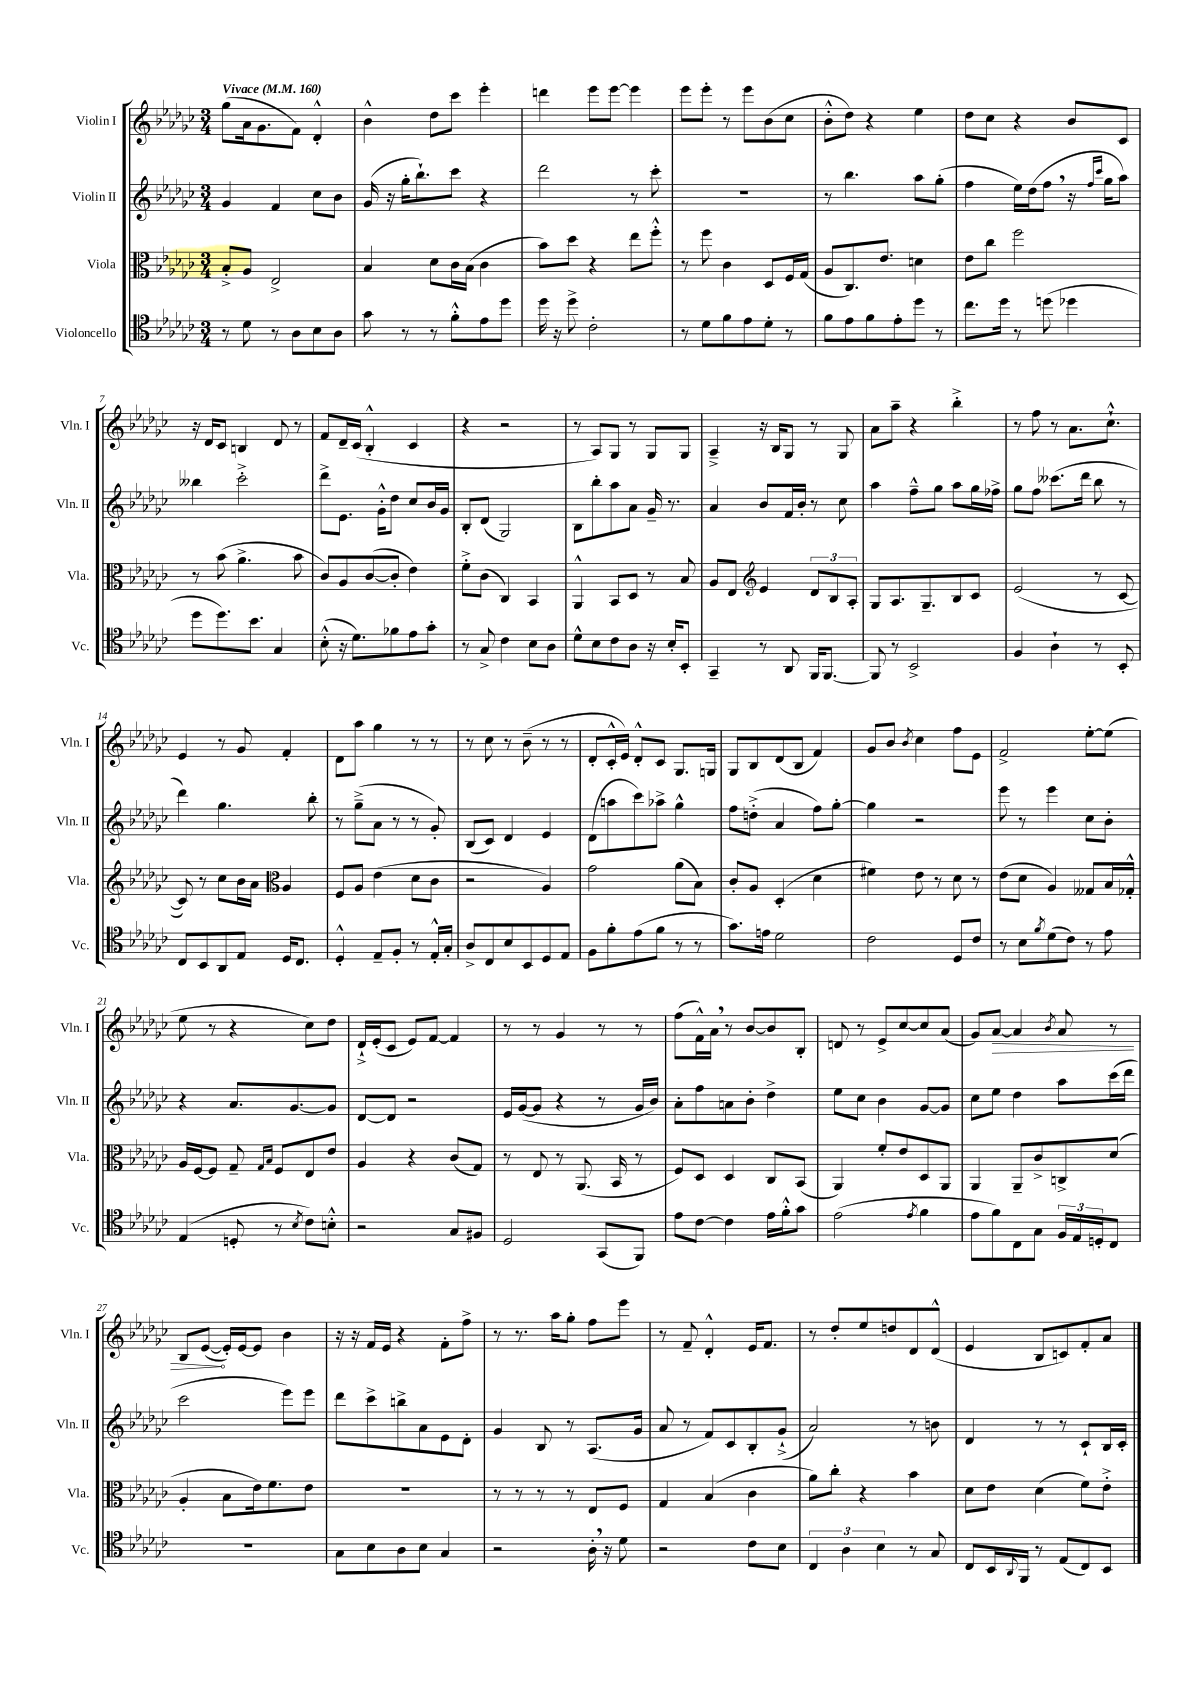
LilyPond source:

<<
\new StaffGroup <<
\new Staff = "s0" \with { instrumentName = "Violin I" shortInstrumentName = "Vln. I" } {
    \clef treble \key ges \major \numericTimeSignature \time 3/4 \tempo "Vivace" 4 = 160
    ges''8( aes'16 ges'8. f'8) des'4-.-^ |
    bes'4-^ des''8 ces'''8 ees'''4-. |
    d'''4 ees'''8 ees'''8~ ees'''4 |
    ees'''8 ees'''8-. r8 ees'''8 bes'8( ces''8 |
    bes'8-.-^ des''8) r4 ees''4 |
    des''8 ces''8 r4 bes'8 ces'8 |
    r16 des'16 ces'8 b4 des'8 r8 |
    f'8 des'16-- ces'16( bes4-.-^ ces'4 |
    r4 r2 |
    r8 aes8) ges8 r8 ges8 ges8 |
    aes4---> r16 bes16 ges8 r8 ges8 |
    aes'8 aes''8-- r4 bes''4-.-> |
    r8 f''8 r8 aes'8. ces''8.-!-^ |
    ees'4 r8 ges'8 f'4-. |
    des'8 aes''8 ges''4 r8 r8 |
    r8 ces''8 r8 bes'8--( r8 r8 |
    des'8-. ces'16-.-^ ees'16) des'8-.-^ ces'8 ges8. g16 |
    ges8 bes8 des'8( bes8 f'4) |
    ges'8 bes'8 \acciaccatura { bes'8 } ces''4 f''8 ees'8 |
    f'2-> ees''8~-. ees''8( |
    ees''8 r8 r4 ces''8) des''8 |
    des'16-!-> ees'16-.( ces'8 ees'8) f'8~ f'4 |
    r8 r8 ges'4 r8 r8 |
    f''8( f'16-^) aes'16 \breathe r8 bes'8~ bes'8 bes8-. |
    d'8 r8 ees'8-> ces''8~ ces''8 aes'8( |
    ges'8) \once \override Hairpin.circled-tip = ##t aes'8~\> aes'4 \acciaccatura { bes'8 } aes'8 r8 |
    bes8 ees'8~\!( ees'16-.) ees'16~ ees'8 bes'4 |
    r16 r16 f'16 ees'16 r4 f'8-. f''8-> |
    r8 r8. aes''16 ges''8-. f''8 ees'''8 |
    r8 f'8-- des'4-.-^ ees'16 f'8. |
    r8 des''8-. ees''8 d''8 des'8 des'8-^( |
    ees'4 bes8 c'8) f'8-. aes'8 \bar "|." |
}
\new Staff = "s1" \with { instrumentName = "Violin II" shortInstrumentName = "Vln. II" } {
    \clef treble \key ges \major \numericTimeSignature \time 3/4
    ges'4 f'4 ces''8 bes'8 |
    ges'16( r16 ges''16-. bes''8.-!) ces'''8 r4 |
    des'''2 r8 ces'''8-. |
    R2. |
    r8 bes''4. aes''8 ges''8-.( |
    f''4 ees''16) des''16( f''8 \breathe r16 \grace { f''16 ces'''16 } ges''16 aes''8) |
    beses''4 ces'''2-.-> |
    des'''8-> ees'8. ges'16-.-^ des''8 ces''8 bes'16 ges'16 |
    bes8-. des'8( ges2) |
    bes8 bes''8-. aes''8 aes'8 ges'16-- r8. |
    aes'4 bes'8 f'16 bes'16-. r8 ces''8 |
    aes''4 f''8---^ ges''8 aes''8 ges''16 fes''16-> |
    ges''8 f''8 ceses'''8.( des'''16 bes''8 r8 |
    des'''4) ges''4. bes''8-. |
    r8 ges''8--->( aes'8 r8 r8 ges'8-.) |
    bes8( ces'8) des'4 ees'4 |
    des'8( a''8 ces'''8) aes''8-> ges''4-^ |
    f''8 d''8-.->( aes'4 f''8) ges''8~-. |
    ges''4 r2 |
    ees'''8 r8 ees'''4 ces''8 bes'8-. |
    r4 aes'8. ges'8.~ ges'8 |
    des'8~ des'8 r2 |
    ees'16 ges'16~( ges'8 r4 r8 ges'16 bes'16) |
    aes'8-. f''8 a'8 bes'8-. des''4-> |
    ees''8 ces''8 bes'4 ges'8~ ges'8 |
    ces''8 ees''8 des''4 aes''8 ces'''16( des'''16 |
    ces'''2 ees'''8) ees'''8 |
    des'''8 ces'''8-> b''8-> aes'8 ees'8 des'8-. |
    ges'4 bes8 r8 aes8.( ges'16 |
    aes'8 r8 f'8) ces'8 bes8-. ges'8-!->( |
    aes'2) r8 b'8 |
    des'4 r8 r8 ces'8-! bes16 ces'16-. \bar "|." |
}
\new Staff = "s2" \with { instrumentName = "Viola" shortInstrumentName = "Vla." } {
    \clef alto \key ges \major \numericTimeSignature \time 3/4
    bes8-.-> aes8 ees2-> |
    bes4 des'8 ces'16 bes16( ces'4 |
    bes'8) des''8 r4 ees''8 f''8-.-^ |
    r8 f''8 ces'4 des8 f16 ges16( |
    aes8 ces8.) ees'8. d'4 |
    ees'8 ces''8 f''2 |
    r8 bes'8( aes'4.-> bes'8 |
    ces'8) aes8 ces'8~( ces'8-. ees'4) |
    f'8-.-> ces'8( ces4) bes,4 |
    aes,4-^ bes,8 des8 r8 bes8 |
    aes8 ees8 \clef treble ees'4 \tuplet 3/2 { des'8 bes8 aes8-. } |
    ges8 aes8. ges8.-- bes8 ces'8 |
    ees'2( r8 ces'8~ |
    ces'8) r8 ces''8 bes'16 aes'16 \clef alto aes4 |
    f8 aes8 ees'4( des'8 ces'8 |
    r2 aes4) |
    ges'2 aes'8( bes8) |
    ces'8-. aes8 des4-.( des'4 |
    fis'4) ees'8 r8 des'8 r8 |
    ees'8( des'8 aes4) geses8 bes16 ges16-.-^ |
    aes16 f16~ f8 ges8-- \grace { ges16 bes16 } f8 ees8 ees'8 |
    aes4 r4 ces'8( ges8) |
    r8 ees8 r8 aes,8.( bes,16 r8 |
    f8) des8 des4 ces8 bes,8( |
    aes,4) f'8-. ees'8 des8 aes,8 |
    aes,4 aes,8-- ces'8-> c8-> des'8( |
    aes4-. bes8 ees'16) f'8. ees'8 |
    R2. |
    r8 r8 r8 r8 ees8 f8 |
    ges4 bes4( ces'4 |
    aes'8) ces''8-. r4 bes'4 |
    des'8 ees'8 des'4( f'8) ees'8-.-> \bar "|." |
}
\new Staff = "s3" \with { instrumentName = "Violoncello" shortInstrumentName = "Vc." } {
    \clef tenor \key ges \major \numericTimeSignature \time 3/4
    r8 des'8 r8 aes8 bes8 aes8 |
    ges'8 r8 r8 f'8-.-^ ees'8 des''8 |
    des''16 r16 des''8-> ces'2-. |
    r8 des'8 f'8 ees'8 des'8-. r8 |
    f'8 ees'8 f'8 ees'8-. des''8 r8 |
    ces''8. des''16 r8 d''8( des''4 |
    des''8 des''8.) bes'8. ges4 |
    bes8-.-^( r16 des'8.) fes'8 ees'8 ges'8-. |
    r8 ges8-> ces'4 bes8 aes8 |
    des'8-^ bes8 ces'8 aes8 r16 bes16-. bes,8-. |
    ges,4-- r8 aes,8 f,16 f,8.~ |
    f,8 r8 bes,2-> |
    f4 aes4-! r8 bes,8-. |
    ces8 bes,8 aes,8 ees8 des16 ces8. |
    des4-.-^ ees8-- f8-. r8 ees16-.-^ ges16-. |
    aes8-> ces8 bes8 bes,8 des8 ees8 |
    f8 f'8-. ees'8( f'8 r8 r8 |
    ges'8.) e'16 des'2 |
    ces'2 des8 ces'8 |
    r8 bes8 \acciaccatura { f'8 } des'8( ces'8) r8 ees'8 |
    ees4( d8-. r8 \acciaccatura { bes8 } ces'8) b8-.-^ |
    r2 ges8 fis8 |
    des2 ges,8( f,8) |
    ees'8 ces'8~ ces'4 ees'16 f'16-.-^ ges'8 |
    ees'2( \acciaccatura { ees'8 } f'4 |
    ees'8 f'8) ces8 ges8 \tuplet 3/2 { f16 ees16 d16-. } ces8 |
    R2. |
    ges8 bes8 aes8 bes8 ges4 |
    r2 aes16-. \breathe r16 des'8 |
    r2 ces'8 bes8 |
    \tuplet 3/2 { ces4 aes4 bes4 } r8 ges8 |
    ces8 bes,16 \appoggiatura { aes,8 } f,16 r8 ees8( ces8) bes,8 \bar "|." |
}
>>
>>
